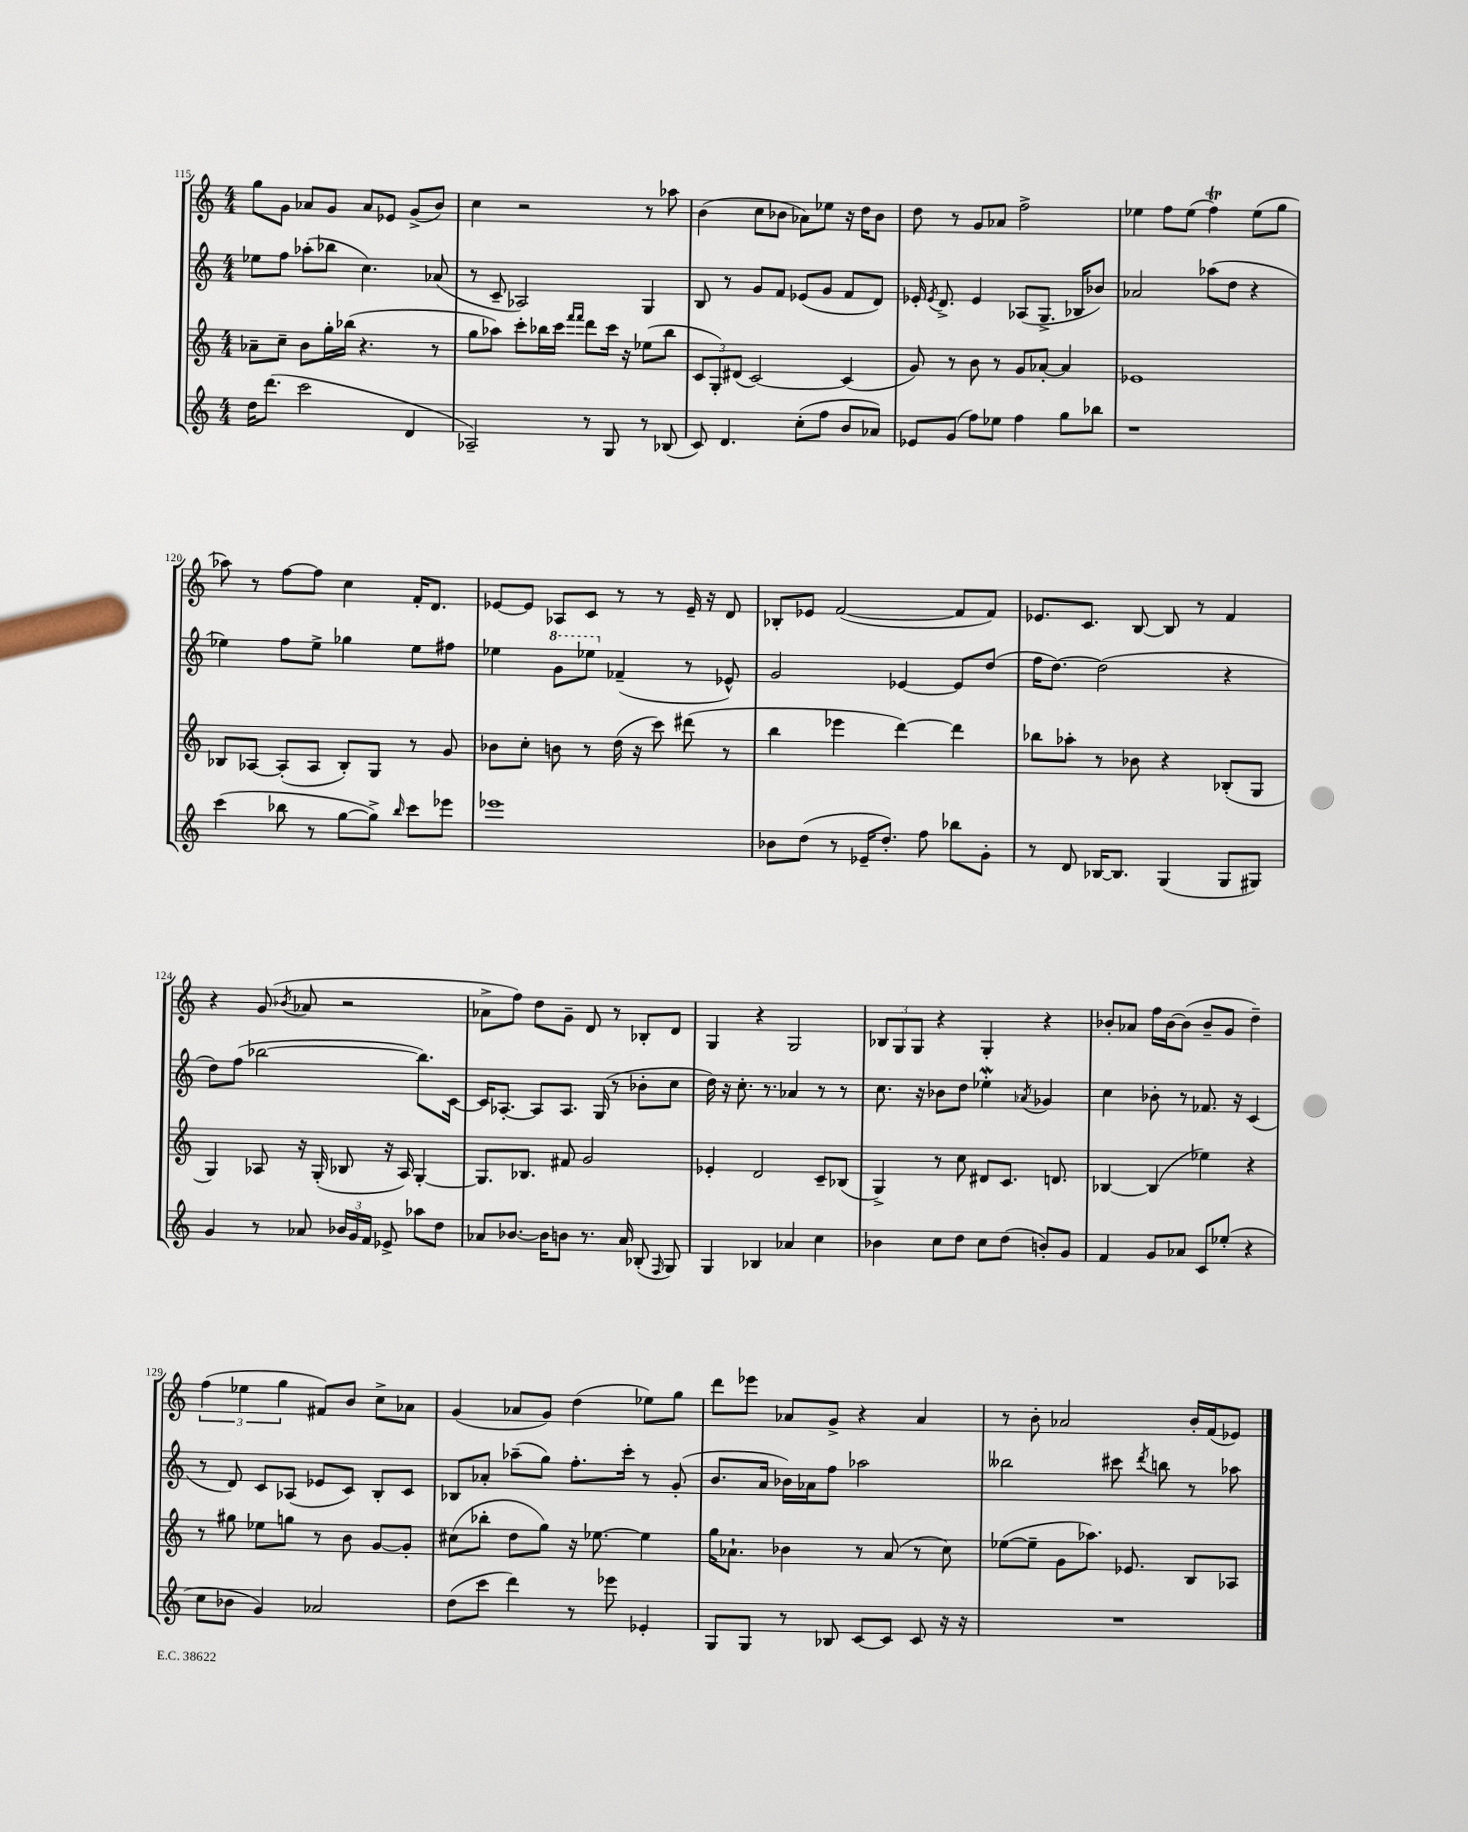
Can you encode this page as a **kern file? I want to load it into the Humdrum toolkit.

**kern	**kern	**kern	**kern
*part4	*part3	*part2	*part1
*staff4	*staff3	*staff2	*staff1
*clefG2	*clefG2	*clefG2	*clefG2
*k[]	*k[]	*k[]	*k[]
*M4/4	*M4/4	*M4/4	*M4/4
=115	=115	=115	=115
16dd\KL	8a-X~\L	8ee-X\L	8gg\L
(8.ddd\J	.	.	.
.	8cc~\J	8ff\J	8g\J
2ccc\	8b\L	(8aa-X'\L	8a-X/L
.	16gg'\L	8bb-X\J	8g/J
.	(16bb-X\JJ	.	.
.	4.r	4.cc\)	8a-/L
.	.	.	8e-X/J
4d/	.	.	(8g^/L
.	8r	(8a-X/	8b/J)
=116	=116	=116	=116
2A-X~/)	8gg\L	8r	4cc\
.	8aa-X\J)	8c~/	.
.	8ccc'\L	2A-X/)	2r
.	16bb-X\L	.	.
.	16ccc\JJ	.	.
.	16qqfff/LL	.	.
.	16qqfff/JJ	.	.
8r	8ddd\L	.	.
8G/	16ccc\Jk	.	.
.	16r	.	.
8r	(8ee-X\L	4G/	8r
(8B-X/	8bb-\J	.	8aa-X\
=117	=117	=117	=117
8c/)	12c/L	8B/	(4b\
.	12G'/)	.	.
4.d/	.	8r	.
.	(12d#X/J	.	.
.	[2c/)	8g/L	8cc\L
.	.	8f/J	8b-X\J
(8cc'\L	.	(8e-X/L	8a-X\L)
8ff\J	.	8g/J	8ee-X\J
8b/L	(4c/]	8f/L	16r
.	.	.	16dd\KL
8a-X/J)	.	8d/J)	8b-\J
=118	=118	=118	=118
8e-X/L	8g/)	16e-X'/	8dd\
.	.	8qe-/	.
.	.	8.d^/	.
(8g/J	8r	.	8r
8ff\L)	8b\	4e-/	8g/L
8ee-X\J	8r	.	8a-X/J
4ff\	8g/L	(8A-X/L	2ff^\
.	[8a-X'/J	8.G^/J	.
8gg\L	4a-/]	.	.
.	.	16B-X/KL	.
8bb-X\J	.	8b-X/J)	.
=119	=119	=119	=119
1r	1e-X	2a-X/	4ee-X\
.	.	.	8ff\L
.	.	.	(8ee-\J
.	.	(8aa-X\L	4ffT\)
.	.	8dd\J	.
.	.	4r	(8ee-\L
.	.	.	8gg\J
!!LO:LB:g=z
=120	=120	=120	=120
(4ccc\	8B-X/L	4ee-X\)	8aa-X\)
.	[8A-X/J	.	8r
8bb-X\	(8A-'/L]	8ff\L	[8ff\L
8r	8A-/J	8ee-^\J	8ff\J]
[8gg\L	8B-'/L)	4gg-X\	4cc\
8gg^\J])	8G/J	.	.
16qqbb-/	.	.	.
8ccc\L	8r	8ee-\L	16f'/KL
.	.	.	8.d/J
8eee-X\J	8g/	8ff#X\J	.
=121	=121	=121	=121
1eee-X	8b-X\L	4ee-X\	[8e-X/L
.	8cc'\J	.	8e-/J]
*	*	*8va	*
.	8bn\	8gg\L	8A-X/L
.	8r	8eee-X\J	8c/J
*	*	*X8va	*
.	(16dd\	(4f-X~/	8r
.	16r	.	.
.	8ccc\)	.	8r
.	(8ddd#X\	8r	16e-~/
.	.	.	16r
.	8r	8e-X^^/)	8d/
=122	=122	=122	=122
8b-X\L	4bb\	2g/	8B-X'/L
(8dd\J	.	.	8e-X/J
8r	4eee-X\	.	([2f/
16e-X~/KL	.	.	.
8.dd'/J)	.	.	.
.	[4ddd\)	[4e-X/	.
8ff\	.	.	.
8bb-X\L	4ddd\]	8e-/L]	8f/L]
8g'\J	.	(8dd/J	8f/J)
=123	=123	=123	=123
8r	8bb-X\L	16ff\KL	8.e-X/L
.	.	[8.dd\J)	.
8d/	8aa-X'\J	.	.
.	.	.	8.c/J
[16B-X/KL	8r	(2dd\]	.
8.B-/J]	.	.	.
.	8b-X\	.	[8B/
(4G/	4r	.	8B/]
.	.	.	8r
8G/L	(8B-X'/L	4r	4f/
8G#X/J)	8G/J	.	.
!!LO:LB:g=z
=124	=124	=124	=124
4g/	4G/)	8dd\L)	4r
.	.	(8ff\J	.
8r	8A-X/	[2bb-X\	(8g/
.	.	.	8qb-X/
8a-X/	16r	.	8a-X/
.	(16G'/	.	.
24b-X/LL	8B-X/	.	2r
24g/	.	.	.
24f/JJ	.	.	.
8e-X^/	16r	.	.
.	16A-/)	.	.
8aa-X\L	[4G'/	8.bb-\L])	.
8dd\J	.	.	.
.	.	[16c\Jk	.
=125	=125	=125	=125
8a-X/L	8.G/L]	16c/KL]	8a-X^\L
.	.	[8.A-X'/J	.
[8.b-X/J	.	.	8ff\J)
.	8.B-X/J	.	.
.	.	8A-/L]	8dd\L
16b-\KL]	.	.	.
8bn\J	8f#X/	8.A-/J	8g~\J
8.r	2g/	.	8d/
.	.	(16G/	.
.	.	8r	8r
16a-/	.	.	.
(8B-X'/	.	8b-X'\L	8B-X'/L
16qqF/	.	.	.
8G/)	.	8cc\J	8d/J
=126	=126	=126	=126
4G/	4e-X'/	16dd\)	4G/
.	.	16r	.
.	.	8.cc'\	.
4B-X/	2d/	.	4r
.	.	8.r	.
4a-X/	.	4a-X/	2G/
4cc\	8c~/L	8r	.
.	(8B-X/J	8r	.
=127	=127	=127	=127
4b-X\	4G^/)	8.cc\	12B-X/L
.	.	.	12G/
.	.	.	12G/J
.	.	16r	.
8cc\L	8r	8b-X\L	4r
8dd\J	8cc\	8dd\J	.
8cc\L	8d#X/L	4ee-Xw'\	4G'/
(8dd\J	8.c/J	.	.
.	.	8qa-X/	.
8bn'/L)	.	4g-X/	4r
.	8.dn/	.	.
8g/J	.	.	.
=128	=128	=128	=128
4f/	[4B-X/	4cc\	8b-X'/L
.	.	.	8a-X/J
8g/L	(4B-/]	8b-X'\	16ff\LL
.	.	.	[16b-\J
8a-X/J	.	8r	(8b-\J]
8c/L	4ee-X\)	8.f-X/	8b-~/L
(8ee-X'/J	.	.	8g/J
.	.	16r	.
4r	4r	(4c/	4dd~\)
!!LO:LB:g=z
=129	=129	=129	=129
8cc\L	8r	8r	(6ff\
8b-X\J	8gg#X\	8d/)	.
.	.	.	6ee-X\
4g/)	8ee-X\L	8c/L	.
.	.	.	6gg\
.	8ggn\J	(8A-X/J	.
2a-X/	8r	8e-X/L	8f#X/L)
.	8b\	8c/J)	8b/J
.	[8g/L	8B'/L	8cc^\L
.	8g'/J]	8c/J	8a-X\J
=130	=130	=130	=130
(8dd\L	(8cc#X\L	8B-X/L	(4g/
8ccc\J	8bb-X'\J	8a-X'/J	.
4ddd\)	8dd\L	(8aa-X~\L	8a-X/L
.	8gg\J)	8gg\J)	8g/J)
8r	16r	8.ff'\L	(4dd\
.	[8.ee-X\	.	.
8eee-X\	.	.	.
.	.	16ccc'\Jk	.
4e-X'/	4ee-\]	8r	8ee-X\L)
.	.	(8g'/	8gg\J
=131	=131	=131	=131
8G/L	16gg\KL	8.b/L	8ddd\L
.	8.a-X`\J	.	.
8G/J	.	.	8eee-X\J
.	.	16a/Jk	.
8r	4b-X\	16b-X\LL)	8a-X/L
.	.	16a-X\J	.
8B-X/	.	8ff\J	8g^/J
[8c/L	8r	2aa-X\	4r
8c/J]	(8a-/	.	.
8c/	8r	.	4a-/
16r	8cc\)	.	.
16r	.	.	.
=132	=132	=132	=132
1r	([8ee-X\L	2bb--X\	8r
.	8ee-~\J]	.	8b'\
.	8g\L	.	2a-X/
.	8.aa-X\J)	.	.
.	.	8ccc#X\	.
.	8.e-X/	.	.
.	.	8qddd/	.
.	.	8bbn\	.
.	8B/L	8r	16b'/LL
.	.	.	(16f/J
.	8A-X/J	8aa-X\	8e-X/J)
==	==	==	==
*-	*-	*-	*-
